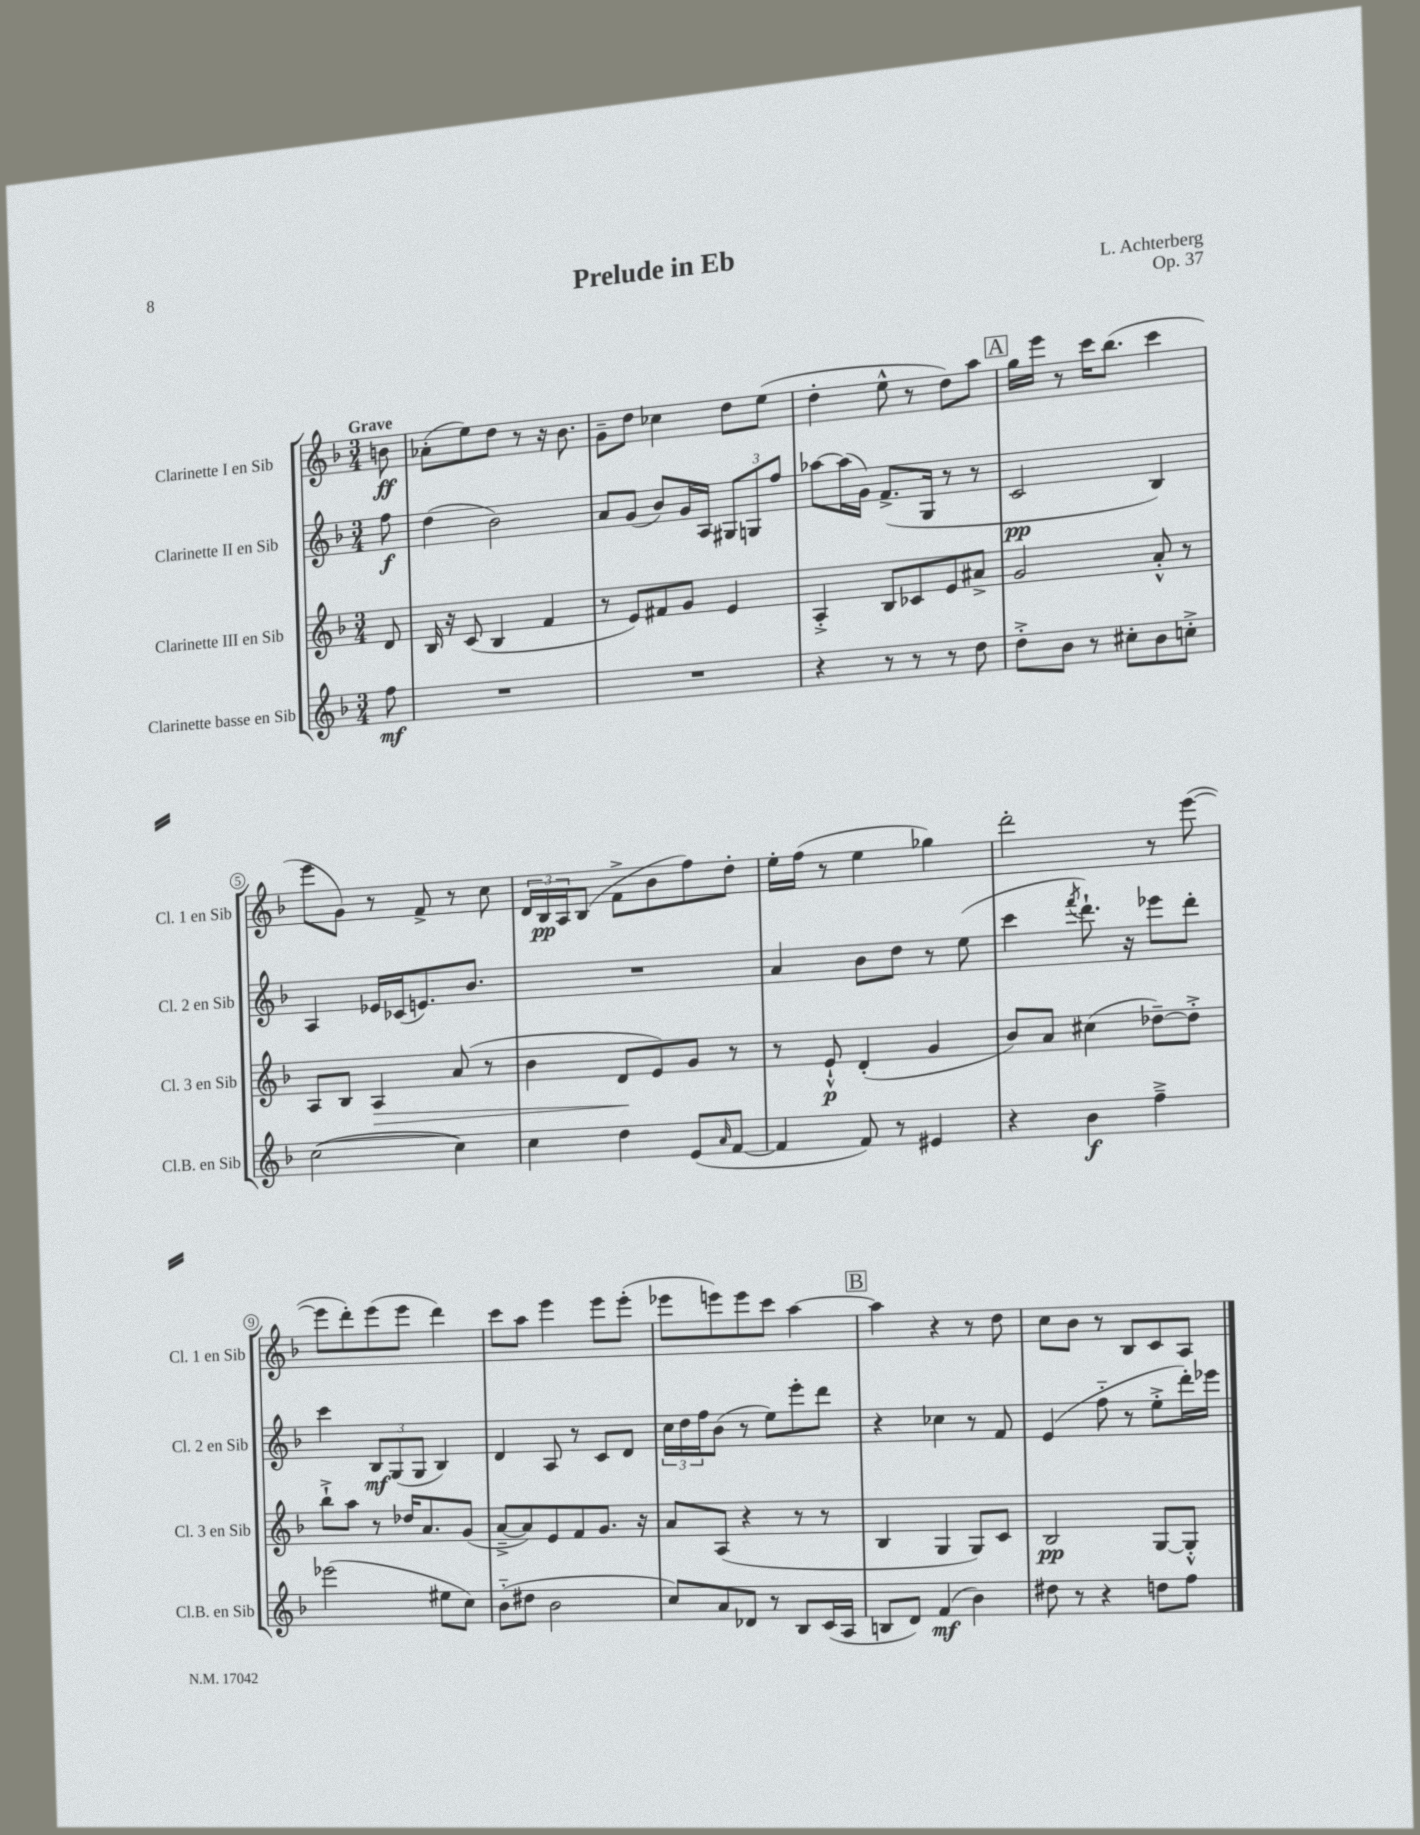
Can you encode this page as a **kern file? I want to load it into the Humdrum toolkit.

**kern	**kern	**kern	**kern
*staff4	*staff3	*staff2	*staff1
*clefG2	*clefG2	*clefG2	*clefG2
*k[b-]	*k[b-]	*k[b-]	*k[b-]
*M3/4	*M3/4	*M3/4	*M3/4
8ff\	8d/	8ff\	8b\
=	=	=	=
2.r	16B-/	(4dd\	(8a-'\L
.	16r	.	.
.	(8c/	.	8ee\)
.	4B-/	2b-\)	8dd\J
.	.	.	8r
.	4f/	.	16r
.	.	.	8.b-\
=	=	=	=
2.r	8r	8a/L	8g~\L
.	8e/L)	(8g/J	8dd\J
.	8f#/	8b-/L)	4cc-\
.	8g/J	16g/L	.
.	.	16A/JJ	.
.	4e/	12G#/L	8dd\L
.	.	12G/	.
.	.	.	(8ee\J
.	.	12ff/J	.
=	=	=	=
4r	4A'^/	[8aa-\L	4dd'\
.	.	(16aa-\]L	.
.	.	16g\JJ)	.
8r	8B-/L	(8.f^/L	8ee^^\
8r	8c-/	.	8r
.	.	16G/Jk	.
8r	8e/	8r	8dd\L)
8dd\	8a#^/J	8r	8aa\J
=	=	=	=
8dd'^\L	2g/	2c/	16gg\LL
.	.	.	16eee\JJ
8b-\J	.	.	8r
8r	.	.	16ccc\LK
.	.	.	(8.bb-\J
8cc#'\L	.	.	.
8b-\	8a'^^/	4B-/)	4ccc\
8cc'^\J	8r	.	.
=	=	=	=
([2cc\	8A/L	4A/	8eee\L
.	8B-/J	.	8g\J)
.	4A/	16e-/LL	8r
.	.	(16c-/J	.
.	.	8.e/)	8f^/
4cc\])	(8a/	.	8r
.	.	8.b-/J	.
.	8r	.	8cc\
=	=	=	=
4cc\	4b-\	2.r	24d/LL
.	.	.	24B-/
.	.	.	24A/J
.	.	.	(8B-/J
4dd\	8d/L	.	8f^\L
.	8e/)	.	8b-\
(8e/L	8g/J	.	8ff\)
16qqa/	.	.	.
[8f/J	8r	.	8dd'\J
=	=	=	=
4f/]	8r	4a/	16ee'\LL
.	.	.	(16ff\JJ
.	8e`^^/	.	8r
8f/)	(4d'/	8b-\L	4ee\
8r	.	8dd\J	.
4e#/	4g/	8r	4gg-\)
.	.	(8ee\	.
=	=	=	=
4r	8b-/L)	4ccc\	2ddd'\
.	8a/J	.	.
.	.	8qfff/	.
4b-\	(4cc#\	8.ddd`\)	.
.	.	16r	.
4ff~^\	[8dd-~\L)	8eee-\L	8r
.	8dd-'^\]J	8ddd'\J	([8eee\
=	=	=	=
(2eee-\	8bb-`^\L	4ccc\	8eee\]L
.	8aa\J	.	8ddd'\)
.	8r	12B-/L	(8eee\
.	.	(12G/	.
.	16dd-/LK	.	8eee\J
.	.	12G/J	.
.	8.a/	.	.
8ee#\L	.	4B-/)	4ddd\)
8cc\J)	(8g/J	.	.
=	=	=	=
(8b-'~\L	[8a~^/L	4d/	8ccc\L
8dd#\J	8a/])	.	8aa\J
2b-\	8e/	8A/	4eee\
.	8f/	8r	.
.	8.g/J	8c/L	8eee\L
.	.	8d/J	(8eee'\J
.	16r	.	.
=	=	=	=
8cc/L)	8a/L	24cc\LL	8eee-\L
.	.	24dd\	.
.	.	24ff\J	.
8a/	(8A/J	(8b-\J	8eee\)
8d-/J	4r	8r	8eee\
8r	.	8ee\L)	8ccc\J
8B-/L	8r	8eee'\	[4aa\
(16c/L	8r	8ddd\J	.
16A/JJ	.	.	.
=	=	=	=
8B/L	4B-/	4r	4aa\]
8d/J)	.	.	.
(4f/	4G/	4cc-\	4r
4b-\)	8G/L)	8r	8r
.	8c/J	8f/	8dd\
=	=	=	=
8dd#\	2B-/	(4e/	8cc\L
8r	.	.	8b-\J
4r	.	8ff'~\	8r
.	.	8r	8B-/L
8dd\L	[8G/L	8ee'^\L	8c/
8ff\J	8G'^^/]J	16ddd'\L)	8A/J
.	.	16eee-\JJ	.
==	==	==	==
*-	*-	*-	*-
